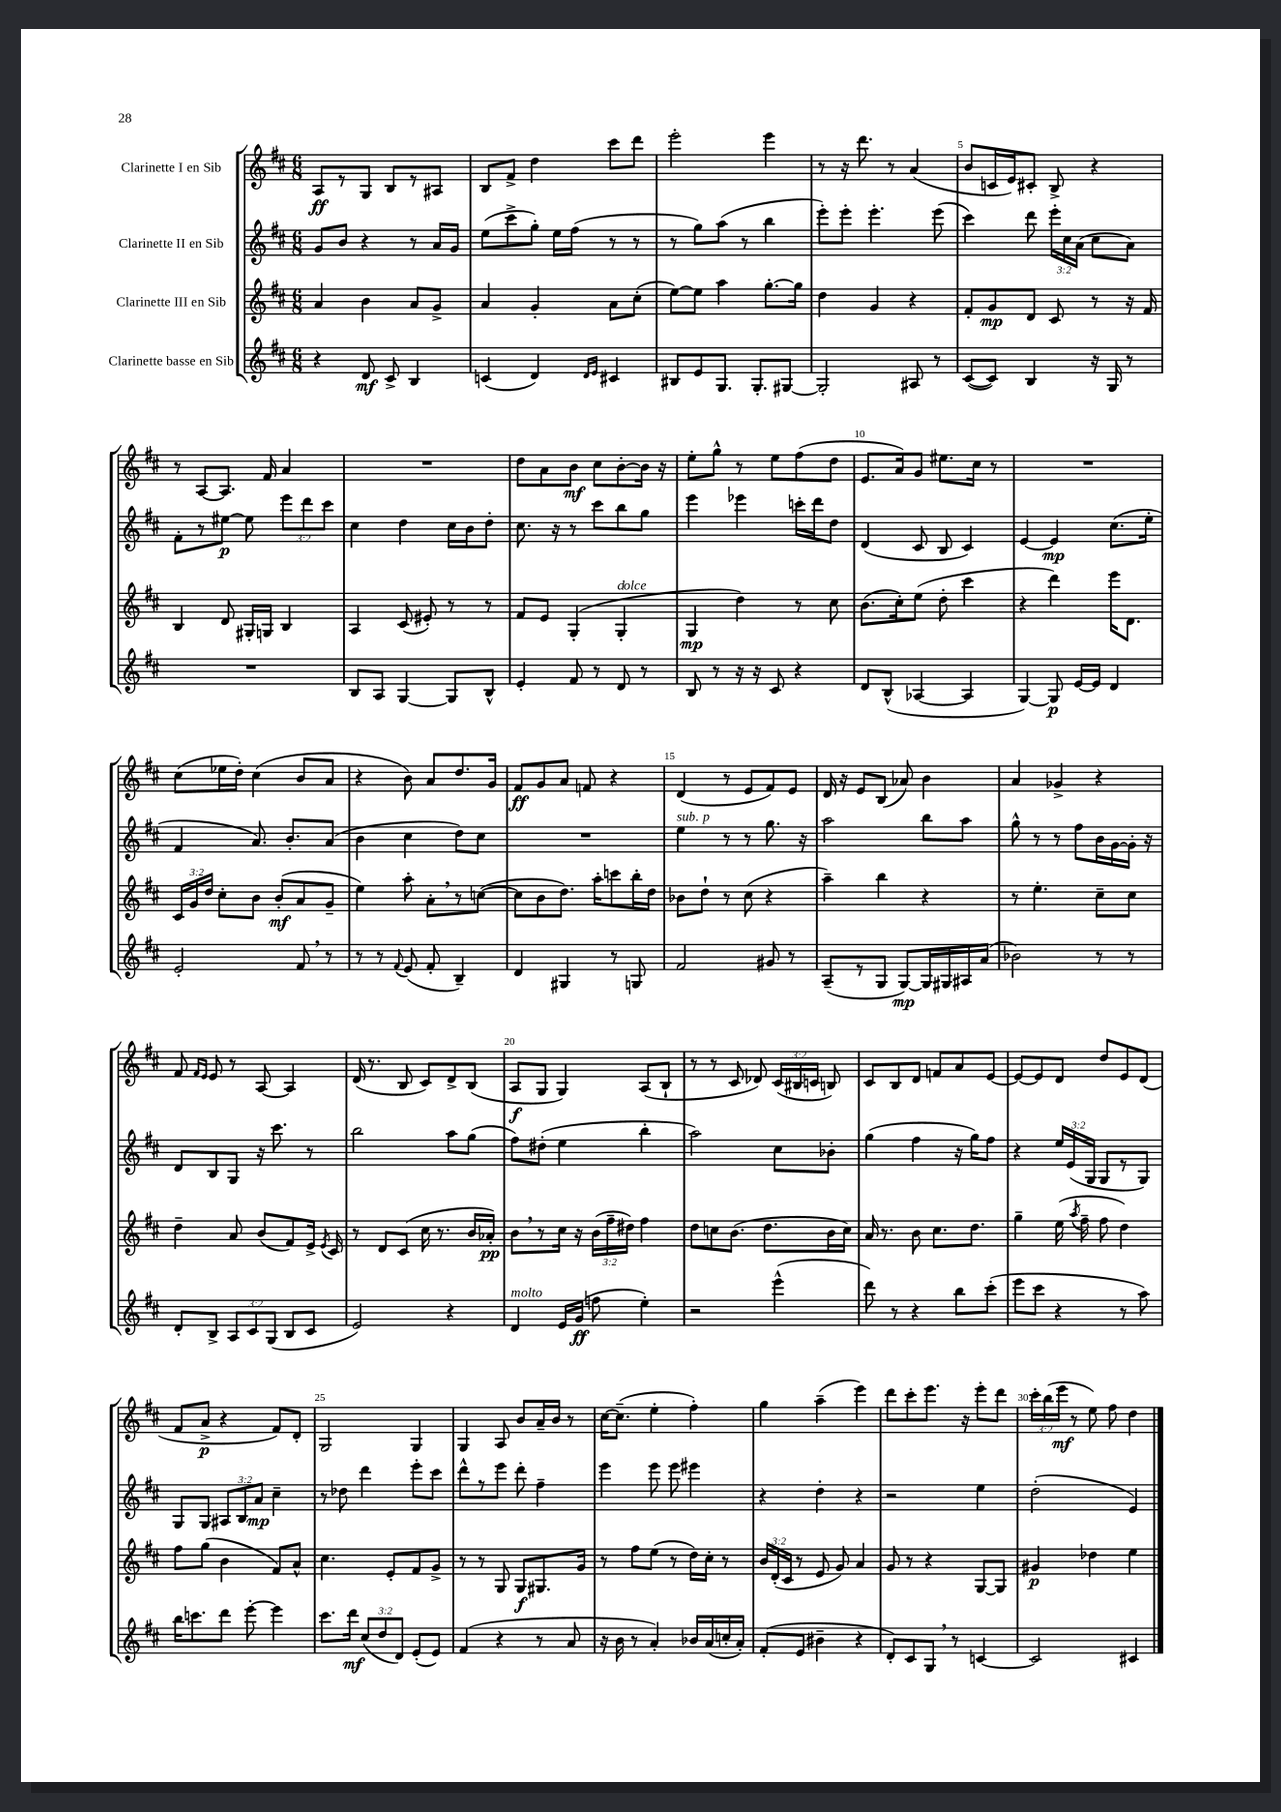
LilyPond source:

<<
\new StaffGroup <<
\new Staff = "s0" \with { instrumentName = "Clarinette I en Sib" } {
    \clef treble \key d \major \numericTimeSignature \time 6/8 \override Staff.TupletNumber.text = #tuplet-number::calc-fraction-text
    \autoBeamOff a8[\ff r8 g8] b8[ r8 ais8] |
    b8[ fis'8]-> d''4 cis'''8[ d'''8] |
    e'''2-. e'''4 |
    r8 r16 d'''8. r8 a'4( |
    b'8[ c'16 e'16) cis'8]-. b8-> r4 |
    r8 a8[~ a8.] fis'16 a'4 |
    R2. |
    d''8[ a'8 b'8]\mf cis''8[ b'8~-. b'16] r16 |
    e''8[-. g''8]-^ r8 e''8[ fis''8( d''8] |
    e'8.[ a'16) g'8] eis''8.[ cis''16] r8 |
    R2. |
    cis''8[( ees''16 d''16]-.) cis''4( b'8[ a'8] |
    r4 b'8) a'8[ d''8. g'16] |
    fis'8[\ff g'8 a'8] f'8 r4 |
    d'4( r8 e'8[ fis'8) e'8] |
    d'16 r16 e'8[ b8]( aes'8) b'4 |
    a'4 ges'4-> r4 |
    fis'8 \grace { fis'16[ e'16] } e'8 r8 a8~ a4 |
    d'16( r8. b8 cis'8[) d'8-> b8]( |
    a8[\f g8] g4) a8[( b8]-! |
    r8 r8 cis'8 des'8) \tuplet 3/2 { cis'16[( bis16 c'16] } b8) |
    cis'8[ b8 d'8] f'8[ a'8 e'8]~ |
    e'8[~ e'8 d'8] d''8[ e'8 d'8]( |
    fis'8[ a'8]->\p r4 fis'8[) d'8]-. |
    g2 g4 |
    g4 a8 b'8[ a'16-- b'16] r8 |
    cis''16[~ cis''8.]--( e''4-. fis''4-.) |
    g''4 a''4--( e'''4) |
    d'''8[ cis'''8-. e'''8.] r16 e'''8[-. d'''8] |
    \tuplet 3/2 { cis'''16[-. b''16( e'''16]\mf } r8 e''8) fis''8 d''4 \bar "|." |
}
\new Staff = "s1" \with { instrumentName = "Clarinette II en Sib" } {
    \clef treble \key d \major \numericTimeSignature \time 6/8 \override Staff.TupletNumber.text = #tuplet-number::calc-fraction-text
    \autoBeamOff g'8[ b'8] r4 r8 a'16[ g'16] |
    e''8[( cis'''8-> g''8]-.) e''16[ fis''16]( r8 r8 |
    r8 g''8[) a''8]( r8 b''4 |
    e'''8[-.) e'''8]-. e'''4.-. e'''8( |
    cis'''4) d'''8 \tuplet 3/2 { e'''16[-. cis''16 a'16]( } cis''8[ a'8]) |
    fis'8[-. r8 eis''8]~\p eis''8 \tuplet 3/2 { e'''8[ d'''8 cis'''8] } |
    cis''4 d''4 cis''16[ b'16 d''8]-. |
    cis''8. r16 r8 cis'''8[ b''8 g''8] |
    e'''4 ees'''4 c'''16[-. d'''16 d''8] |
    d'4( cis'8 b8 cis'4) |
    e'4~ e'4\mp cis''8.[( e''16]-. |
    fis'4 a'8.) b'8.[-. a'8]( |
    b'4 cis''4 d''8[) cis''8] |
    R2. |
    e''4^\markup { \italic "sub. p" } r8 r8 g''8. r16 |
    a''2 b''8[ a''8] |
    g''8-^ r8 r8 fis''8[ b'16 g'16~ g'16]-. r16 |
    d'8[ b8 g8] r16 cis'''8. r8 |
    b''2 a''8[ g''8]( |
    fis''8[) dis''8]-.( e''4 b''4-. |
    a''2) cis''8[ bes'8]-. |
    g''4( fis''4 r16 g''16[) fis''8] |
    r4 \tuplet 3/2 { e''16[ e'16( g16] } g8[ r8 g8]) |
    g8[ g8] \tuplet 3/2 { ais8[ b8 a'8]\mp } cis''4-- |
    r8 des''8 d'''4 e'''8[-. cis'''8] |
    d'''8[-^ r8 e'''8] d'''8-. fis''4-- |
    e'''4 e'''8 e'''8 eis'''4 |
    r4 d''4-. r4 |
    r2 e''4 |
    d''2-.( e'4) \bar "|." |
}
\new Staff = "s2" \with { instrumentName = "Clarinette III en Sib" } {
    \clef treble \key d \major \numericTimeSignature \time 6/8 \override Staff.TupletNumber.text = #tuplet-number::calc-fraction-text
    \autoBeamOff a'4 b'4 a'8[ g'8]-> |
    a'4 g'4-. a'8[ cis''8]-.( |
    e''8[~) e''8] a''4 g''8.[~-. g''16] |
    d''4 g'4 r4 |
    fis'8[-. g'8\mp d'8] cis'8 r8 r16 fis'16 |
    b4 d'8 gis16[-. g16] b4 |
    a4 cis'8( eis'8-.) r8 r8 |
    fis'8[ e'8] g4-.( g4-.^\markup { \italic "dolce" } |
    g4\mp d''4) r8 cis''8 |
    b'8.[( cis''16-.) e''8]( d''8-. cis'''4 |
    r4 d'''4) e'''16[ d'8.] |
    \tuplet 3/2 { cis'16[ g'16 d''16] } cis''8[-. b'8] b'8[-.\mf( a'8 g'8]-- |
    e''4) a''8-. a'8[-. \breathe r8 c''8]~( |
    c''8[ b'8 d''8.]) a''16[-. c'''8 b''16-. d''16] |
    bes'8[ d''8]-! r8 cis''8( r4 |
    a''4--) b''4 r4 |
    r8 e''4.-. cis''8[-- cis''8] |
    d''4-- a'8 b'8[( fis'8) e'16]-> \acciaccatura { e'8 } cis'16 |
    r8 d'8[ cis'8]( cis''16 r8. b'16[ aes'16]-.\pp) |
    b'8[ \breathe r8 cis''16] r16 \tuplet 3/2 { b'16[( fis''16-- dis''16]) } fis''4 |
    d''8[ c''8 b'8.]( d''8.[ b'16 c''16]) |
    a'16 r8. b'8 cis''8.[ d''8.] |
    g''4-- e''16( \acciaccatura { a''8 } fis''16-- fis''8 d''4) |
    fis''8[ g''8]( b'4 fis'8[) a'8]-^ |
    cis''4. e'8[-. fis'8 g'8]-> |
    r8 r8 g8 g8[\f gis8. g'16] |
    r8 fis''8[ e''8]( r8 d''16[) cis''16]-. r8 |
    \tuplet 3/2 { b'16[ d'16-.( cis'16] } r8 e'8 g'8) a'4 |
    g'8 r8 r4 g8[~ g8] |
    gis'4\p des''4 e''4 \bar "|." |
}
\new Staff = "s3" \with { instrumentName = "Clarinette basse en Sib" } {
    \clef treble \key d \major \numericTimeSignature \time 6/8 \override Staff.TupletNumber.text = #tuplet-number::calc-fraction-text
    \autoBeamOff r4 d'8\mf cis'8-> b4 |
    c'4( d'4) \grace { d'16[ e'16] } cis'4 |
    bis8[ e'8 g8.] g8.[-. gis8]~ |
    gis2-. ais8 r8 |
    cis'8[~( cis'8]) b4 r16 g16 r8 |
    R2. |
    b8[ a8] g4~ g8[ b8]-^ |
    e'4-. fis'8 r8 d'8 r8 |
    b8 r8 r16 r16 cis'8 r4 |
    d'8[ b8]-^( aes4~ aes4 |
    g4~) g8\p e'16[~ e'16] d'4 |
    e'2-. fis'8 \breathe r8 |
    r8 r8 \appoggiatura { fis'8 } e'8( fis'8-. b4--) |
    d'4 gis4 r8 g8 |
    fis'2 gis'8 r8 |
    a8[--( r8 g8] g8[~\mp) g16 gis16 ais16 a'16]( |
    bes'2) r8 r8 |
    d'8[-. b8]-> \tuplet 3/2 { a8[ cis'8 g8]( } b8[ cis'8] |
    e'2) r4 |
    d'4^\markup { \italic "molto" } e'16[ g'16]\ff( f''8 e''4-.) |
    r2 e'''4-^( |
    d'''8) r8 r4 b''8[ cis'''8]-.( |
    e'''8[ cis'''8] r4 r8 a''8) |
    b''16[ c'''8. d'''8] e'''8~-. e'''4 |
    cis'''8.[ d'''16]\mf \tuplet 3/2 { cis''8[( d''8 d'8]) } e'8[-.( e'8]) |
    fis'4( r4 r8 a'8 |
    r16 b'16 r8 a'4-.) bes'16[ a'16( c''16-. a'16]-.) |
    fis'8[-.( e'8] bis'4-- r4 |
    d'8[-.) cis'8 g8] \breathe r8 c'4~ |
    c'2 cis'4 \bar "|." |
}
>>
>>
\layout { \context { \Score \override BarNumber.break-visibility = ##(#f #t #t) barNumberVisibility = #(every-nth-bar-number-visible 5) } }
